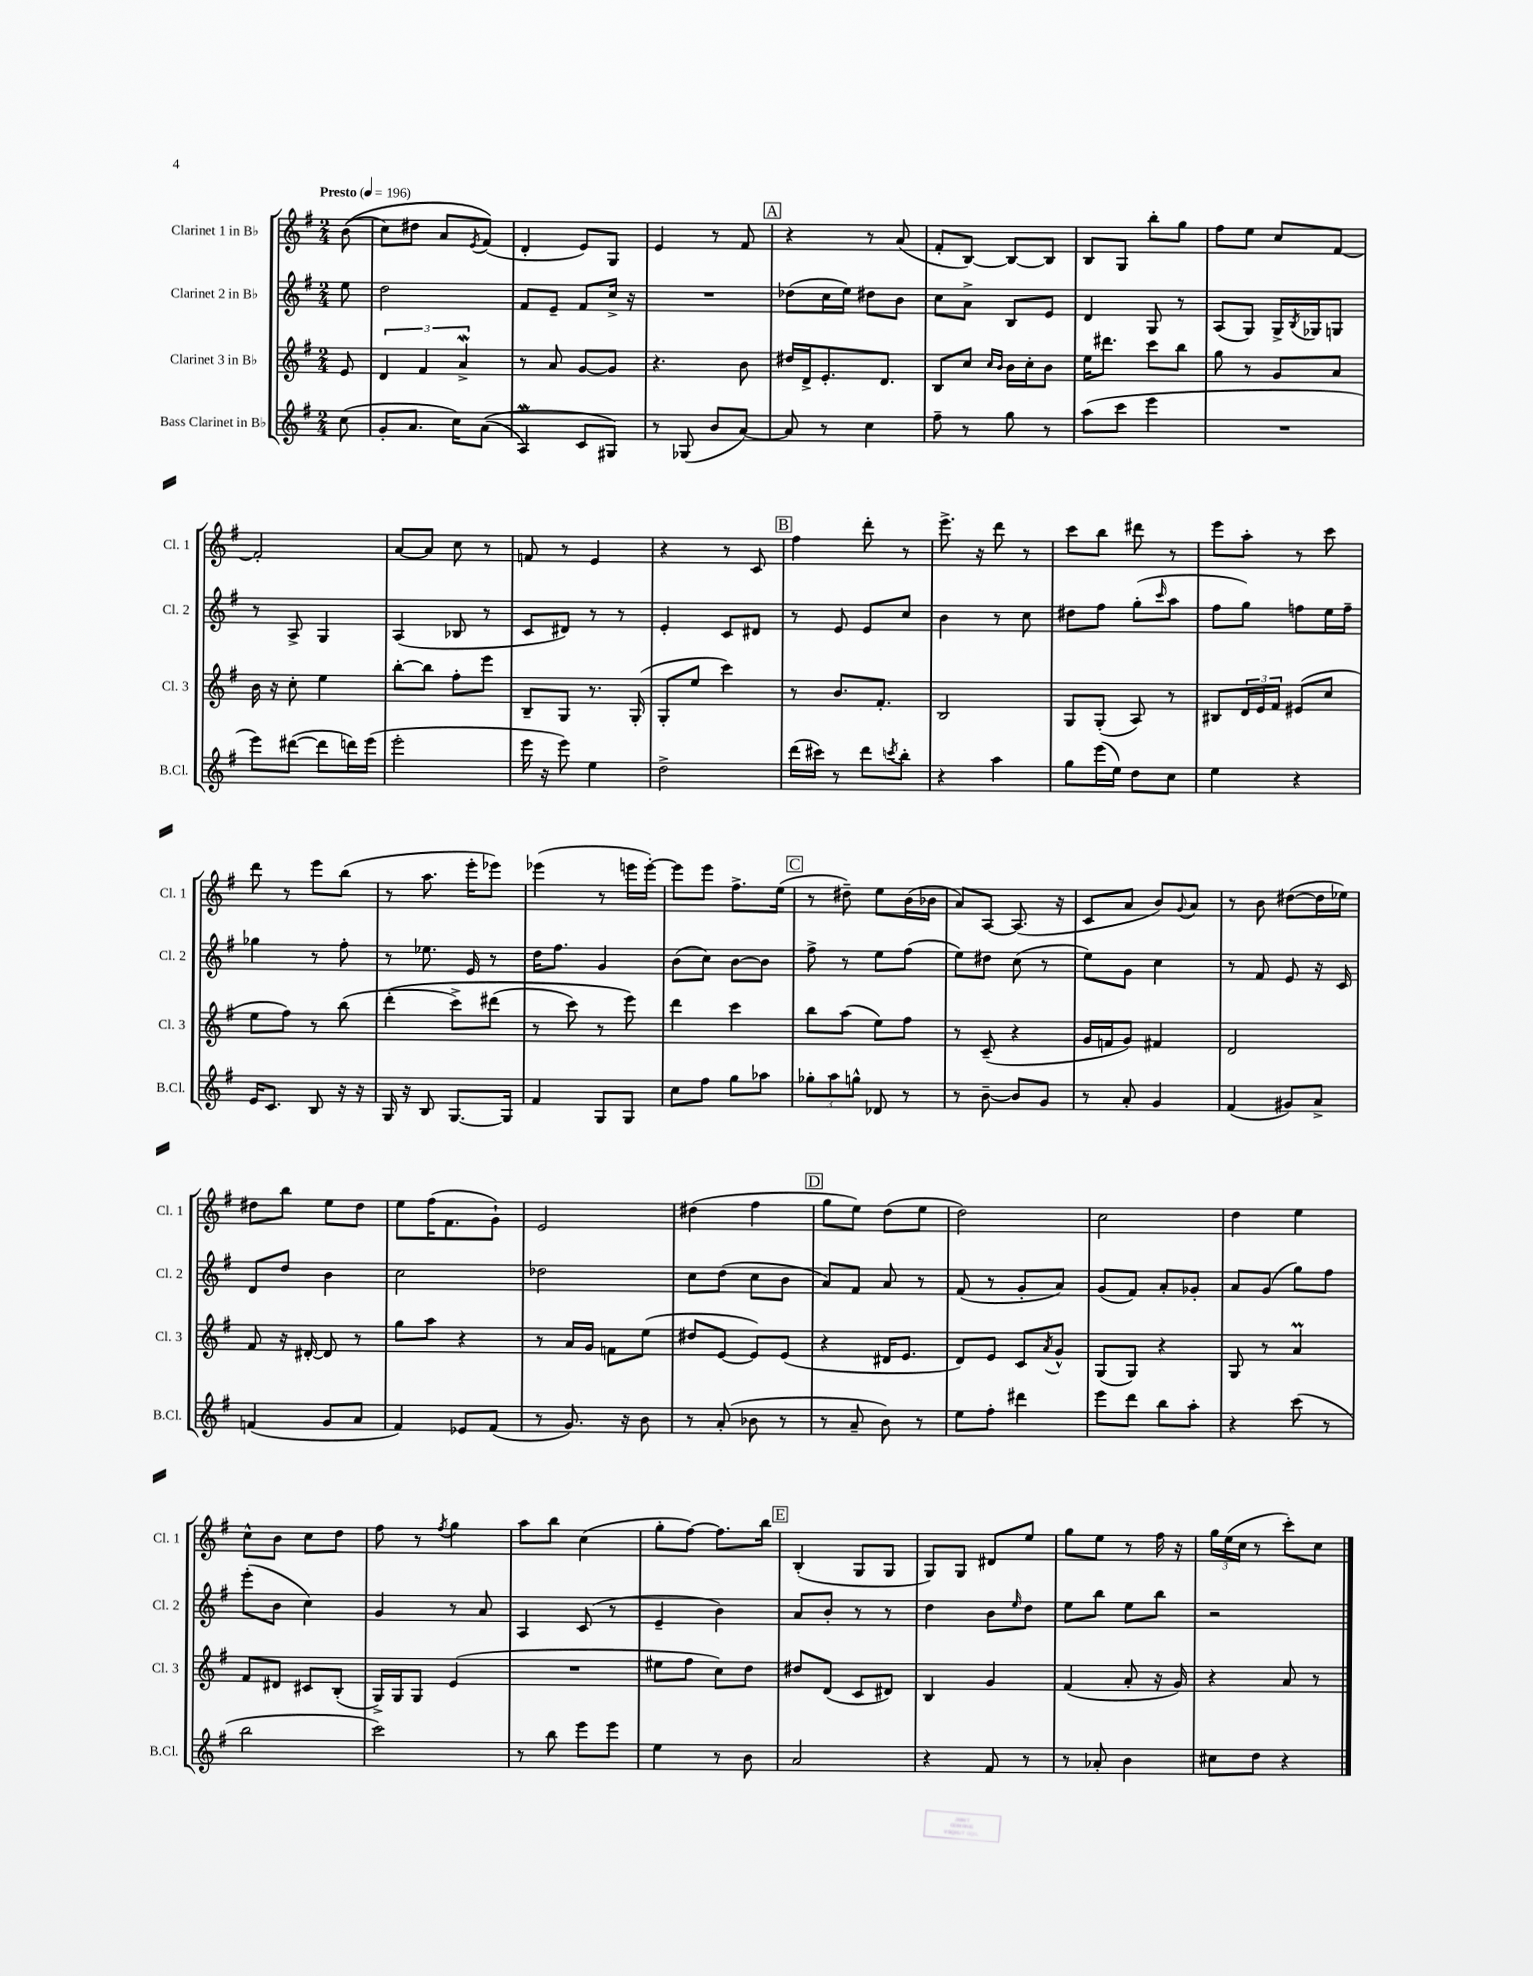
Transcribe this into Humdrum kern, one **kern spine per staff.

**kern	**kern	**kern	**kern
*staff4	*staff3	*staff2	*staff1
*clefG2	*clefG2	*clefG2	*clefG2
*k[f#]	*k[f#]	*k[f#]	*k[f#]
*M2/4	*M2/4	*M2/4	*M2/4
*MM196	*MM196	*MM196	*MM196
(8cc\	8e/	8ee\	&((8b\
=	=	=	=
8g'/L	6d/	2dd\	8cc\L)
8.a/J	.	.	8dd#\J
.	6f#/	.	.
.	.	.	8a/L
16cc\LK)	.	.	.
.	6a^/	.	.
.	.	.	8qe/
&((8a\J	.	.	(8f#/J&)
=	=	=	=
4A/)	8r	8f#/L	4d'/
.	8a/	8e~/J	.
8c/L	[8g/L	8f#/L	8e/L)
8G#/J&)	8g/]J	16cc^/Jk	8G/J
.	.	16r	.
=	=	=	=
8r	4.r	2r	4e/
(8G-/	.	.	.
8b/L	.	.	8r
[8a/J)	8b\	.	8f#/
=	=	=	=
8a/]	16dd#/LL	(8dd-\L	4r
.	16d^/J	.	.
8r	8.e'/	16cc\L	.
.	.	16ee\JJ)	.
4cc\	.	8dd#\L	8r
.	8.d/J	.	.
.	.	8b\J	(8a/
=	=	=	=
8ff#~\	8B/L	8cc\L	8f#'/L
8r	8cc/J	8a^\J	[8B/J)
.	16qqcc/LL	.	.
.	16qqb/JJ	.	.
8gg\	16b\LL	8B/L	8B/_L
.	16cc'\J	.	.
8r	8b\J	8e/J	8B/]J
=	=	=	=
(8aa\L	16ee\LK	4d/	8B/L
.	8.ddd#\J	.	.
8ccc\J	.	.	8G/J
4eee\	8ccc\L	8G/	8bb'\L
.	8bb\J	8r	8gg\J
=	=	=	=
2r	8gg\	(8A/L	8ff#\L
.	8r	8G/J)	8ee\J
.	8g/L	16G^/LL	8cc/L
.	.	8qB/	.
.	.	16G-/J	.
.	8a/J	8G/J	[8f#/J
=	=	=	=
8eee\L)	16b\	8r	2f#'/]
.	16r	.	.
([8ddd#\J	8cc'\	8A^/	.
8ddd#\]L	4ee\	4G/	.
16ddd\L)	.	.	.
(16eee\JJ	.	.	.
=	=	=	=
2eee'\	[8bb'\L	(4A/	[8a/L
.	8bb\]J	.	8a/]J
.	8ff#'\L	8B-/	8cc\
.	8eee\J	8r	8r
=	=	=	=
16eee\	8B~/L	8c/L	8f/
16r	.	.	.
8eee\)	8G/J	8d#/J)	8r
4ee\	8.r	8r	4e/
.	.	8r	.
.	(16G'/	.	.
=	=	=	=
2dd^\	8G'/L	4e'/	4r
.	8ee/J	.	.
.	4ccc\)	8c/L	8r
.	.	8d#/J	8c/
=	=	=	=
(16ddd\LL	8r	8r	4ff#\
16ccc#\JJ)	.	.	.
8r	8.b/L	8e/	.
8ddd\L	.	8e/L	8ddd'\
.	8.f#'/J	.	.
8qccc/	.	.	.
8bb'\J	.	8cc/J	8r
=	=	=	=
4r	2B/	4b\	8.eee^\
.	.	.	16r
4aa\	.	8r	8ddd\
.	.	8cc\	8r
=	=	=	=
8gg\L	8G/L	8dd#\L	8ccc\L
(16eee\L	(8G'/J	8ff#\J	8bb\J
16ee\JJ)	.	.	.
8dd\L	8A/)	(8gg'\L	8ddd#\
.	.	16qqccc/	.
8cc\J	8r	8aa\J	8r
=	=	=	=
4ee\	8B#/L	8ff#\L	8eee\L
.	24d/L	8gg\J)	8aa'\J
.	24e/	.	.
.	24f#/JJ	.	.
4r	(8e#/L	8ff\L	8r
.	8cc/J	16ee\L	8ccc\
.	.	16ff~\JJ	.
=	=	=	=
16e/LK	8ee\L	4gg-\	8ddd\
8.c/J	.	.	.
.	8ff#\J)	.	8r
8B/	8r	8r	8eee\L
16r	(8bb\	8ff#'\	(8bb\J
16r	.	.	.
=	=	=	=
16G/	&(4ddd'\	8r	8r
16r	.	.	.
8B/	.	8.ee-\	8.aa\
[8.G/L	8ccc^\L)	.	.
.	.	16e/	16eee'\LK
.	(8ddd#\J	8r	8eee-\J)
16G/]Jk	.	.	.
=	=	=	=
4f#/	8r	16dd\LK	(4eee-\
.	.	8.ff#\J	.
.	8ccc\)	.	.
8G/L	8r	4g/	8r
8G/J	8eee\&)	.	16eee\LL
.	.	.	[16eee'\JJ)
=	=	=	=
8cc\L	4ddd\	(8b\L	8eee\]L
8ff#\J	.	8cc\J)	8eee\J
8gg\L	4ccc\	[8b\L	8.ff#^\L
8aa-\J	.	8b\]J	.
.	.	.	(16ee\Jk
=	=	=	=
12gg-'\L	8bb\L	8ff#^\	8r
12aa\	.	.	.
.	(8aa\J	8r	8dd#~\)
12gg^^\J	.	.	.
8d-/	8ee\L)	8ee\L	8ee\L
8r	8ff#\J	(8ff#\J	(16b\L
.	.	.	16b-\JJ
=	=	=	=
8r	8r	8ee\L)	8a/L)
[8b~\	(8c~/	8dd#\J	[8A/J
8b/]L	4r	(8cc\	(8.A/]
8g/J	.	8r	.
.	.	.	16r
=	=	=	=
8r	16g/LL	8ee\L)	8c/L
.	16f/J	.	.
8a'/	8g/J)	8g\J	8a/J
4g/	4f#/	4cc\	8b/L)
.	.	.	8qqg/
.	.	.	8a/J
=	=	=	=
(4f#/	2d/	8r	8r
.	.	8f#/	8b\
8g#/L)	.	8e/	([8dd#\L
8a^/J	.	16r	16dd#\]L
.	.	16c/	16ee-\JJ)
=	=	=	=
(4f/	8f#/	8d/L	8dd#\L
.	16r	8dd/J	8bb\J
.	[16d#'/	.	.
8g/L	8d#/]	4b\	8ee\L
8a/J	8r	.	8dd#\J
=	=	=	=
4f#/)	8gg\L	2cc\	8ee\L
.	8aa\J	.	(16ff#\K
.	.	.	8.f#\
8e-/L	4r	.	.
(8f#/J	.	.	8g`\J)
=	=	=	=
8r	8r	2dd-\	2e/
8.g/)	16a/LL	.	.
.	16g/JJ	.	.
.	8f\L	.	.
16r	.	.	.
8b\	(8ee\J	.	.
=	=	=	=
8r	8dd#/L	8cc\L	(4dd#\
(8a'/	[8e/J	(8dd\J	.
8b-\	8e/]L)	8cc\L	4ff#\
8r	(8e/J	8b\J	.
=	=	=	=
8r	4r	8a/L)	8gg\L
8a~/	.	8f#/J	8ee\J)
8b\)	16d#/LK	8a/	(8dd\L
.	8.e/J	.	.
8r	.	8r	8ee\J
=	=	=	=
8ee\L	8d/L)	(8f#/	2dd\)
8ff#'\J	8e/J	8r	.
4ddd#\	8c/L	8g'/L	.
.	8qa/	.	.
.	8g^^/J	8a/J)	.
=	=	=	=
8eee\L	(8G/L	(8g/L	2cc\
8ddd\J	8G/J)	8f#/J)	.
8bb\L	4r	8a'/L	.
8aa'\J	.	8g-'/J	.
=	=	=	=
4r	8G/	8a/L	4dd\
.	8r	(8g/J	.
(8ccc\	4a/	8gg\L)	4ee\
8r	.	8ff#\J	.
=	=	=	=
2bb\	8f#/L	(8eee'\L	8cc^^\L
.	8d#/J	8b\J	8b\J
.	8c#/L	4cc\)	8cc\L
.	(8B'/J	.	8dd\J
=	=	=	=
2ccc\)	16G^/LL)	4g/	8ff#\
.	16G/J	.	.
.	8G/J	.	8r
.	.	.	8qff#/
.	(4e/	8r	4gg\
.	.	8a/	.
=	=	=	=
8r	2r	4A/	8aa\L
8bb\	.	.	8bb\J
8eee\L	.	(8c/	(4cc\
8eee\J	.	8r	.
=	=	=	=
4ee\	8ee#\L	4e~/	8gg'\L
.	8ff#\J	.	[8ff#\J)
8r	8cc\L)	4b\)	8.ff#\]L
8b\	8dd\J	.	.
.	.	.	16bb\Jk
=	=	=	=
2a/	8dd#/L	8a/L	(4B'/
.	(8d/J	8b'/J	.
.	8c/L	8r	8G/L
.	8d#/J)	8r	8G/J
=	=	=	=
4r	4B/	4dd\	8G/L)
.	.	.	8G/J
8f#/	4g/	8b\L	8d#/L
.	.	16qqee/	.
8r	.	8dd\J	8ee/J
=	=	=	=
8r	(4f#/	8ee\L	8gg\L
8a-'/	.	8bb\J	8ee\J
4b\	8a'/	8ee\L	8r
.	16r	8bb\J	16ff#\
.	16g/)	.	16r
=	=	=	=
8cc#\L	4r	2r	24gg\LL
.	.	.	(24ee\
.	.	.	24cc\JJ
8dd\J	.	.	8r
4r	8a/	.	8ccc'\L)
.	8r	.	8cc\J
==	==	==	==
*-	*-	*-	*-
